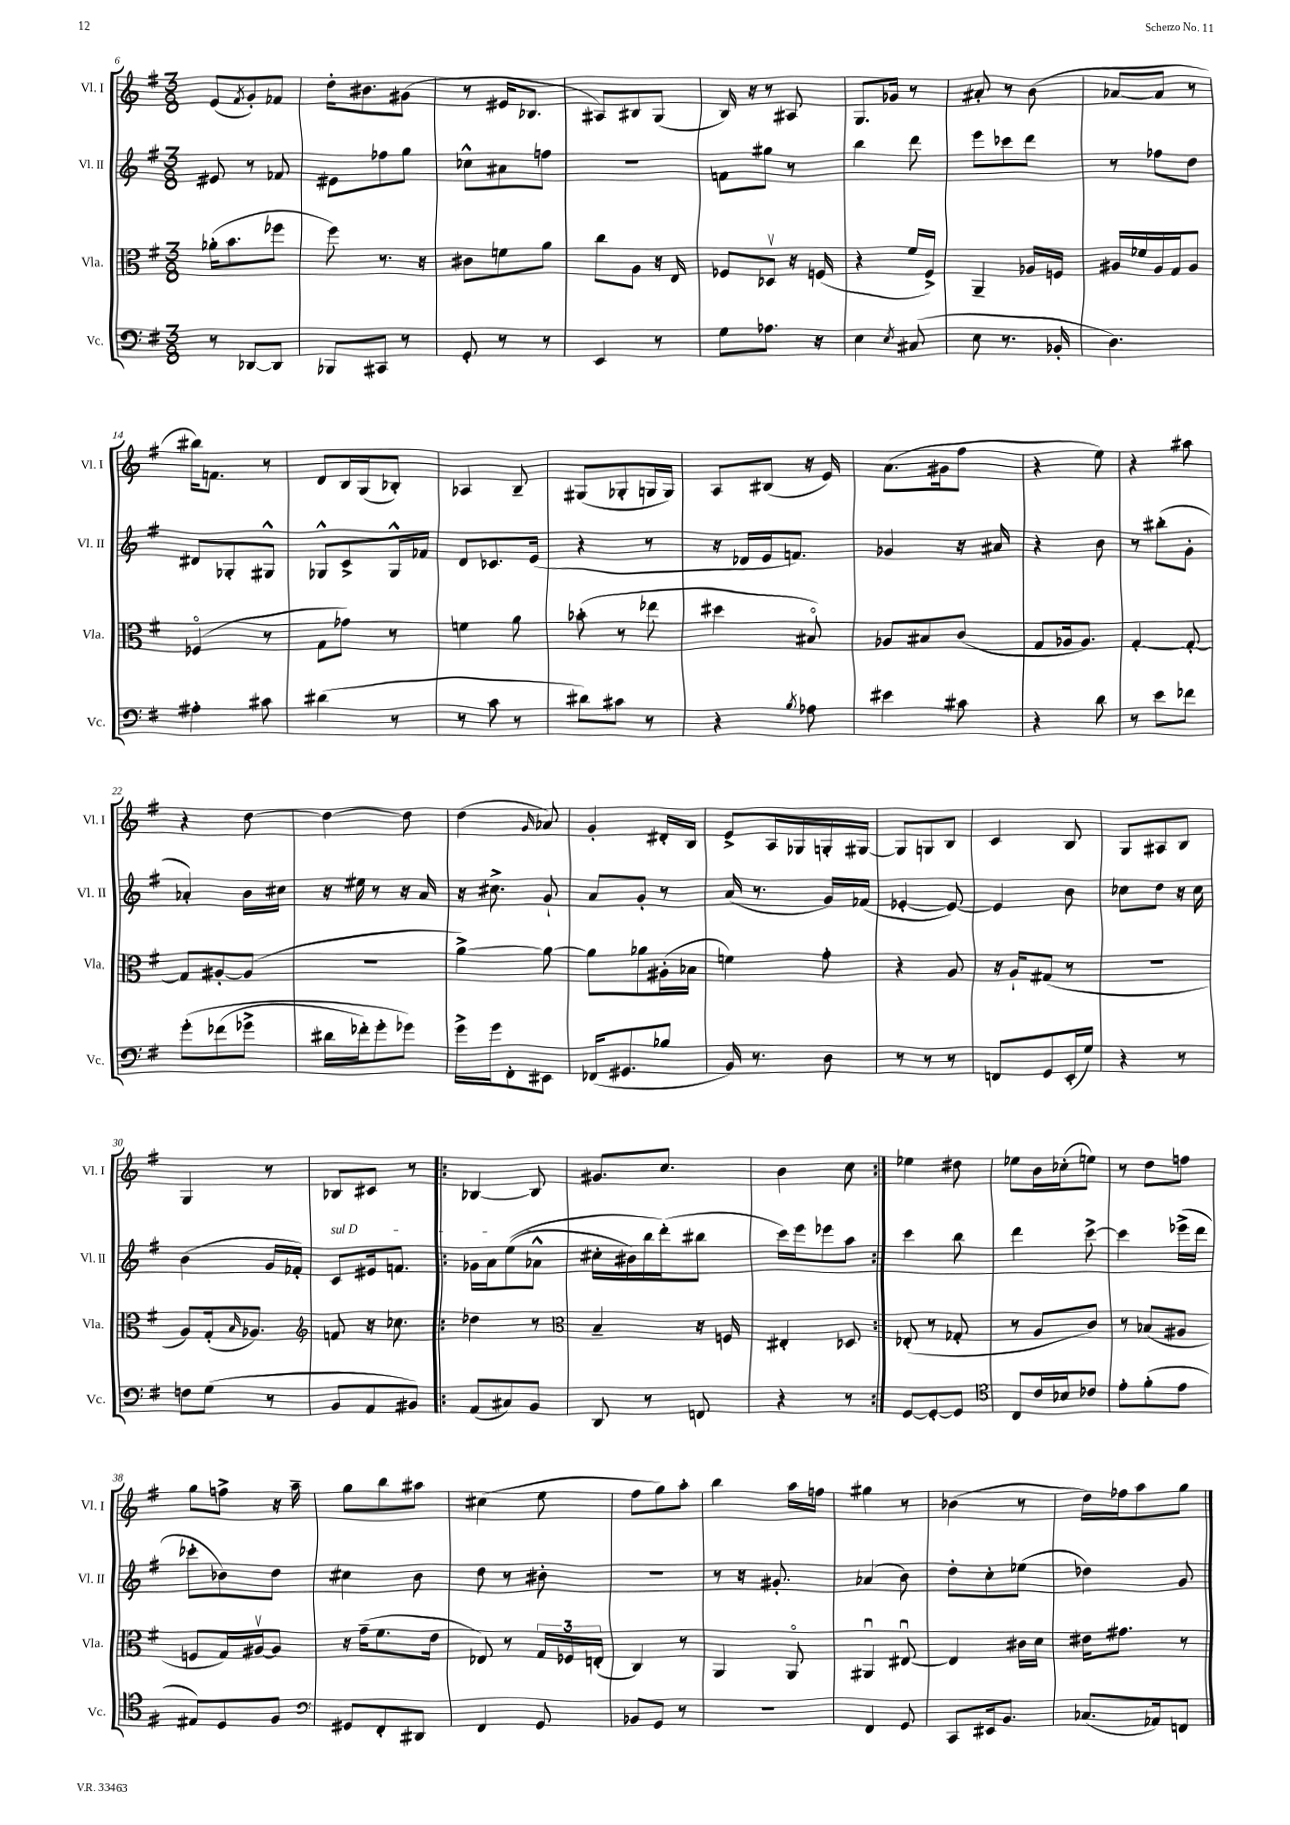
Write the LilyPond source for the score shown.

<<
\new StaffGroup <<
\new Staff = "s0" \with { instrumentName = "Vl. I" shortInstrumentName = "Vl. I" } {
    \clef treble \key g \major \numericTimeSignature \time 3/8
    e'8( \acciaccatura { fis'8 } g'8-.) fes'8 |
    d''16-. bis'8. gis'8( |
    r8 eis'16 bes8. |
    ais8) bis8 g8( |
    b16) r16 r8 ais8 |
    g8. ges'16 r8 |
    ais'8-. r8 b'8( |
    aes'8~ aes'8 r8 |
    bis''16) f'8. r8 |
    d'8 b16 g16( bes8-.) |
    aes4 b8-- |
    gis8( ges8-. g16 g16) |
    a8 bis8( r16 e'16) |
    a'8.( gis'16 fis''8 |
    r4 e''8) |
    r4 ais''8 |
    r4 d''8~ |
    d''4~ d''8 |
    d''4( \grace { g'16 } aes'8) |
    g'4-. dis'16-. b16 |
    e'8-> a16 ges16 g16-. gis16~ |
    gis8 g8 b8 |
    c'4 b8 |
    g8 ais8 b8 |
    g4 r8 |
    bes8 cis'8 r8 |
    \repeat volta 2 { bes4~ bes8 |
    gis'8. c''8. |
    b'4 c''8 | }
    ees''4 dis''8 |
    ees''8 b'16 ces''16-.( e''8) |
    r8 d''8 f''8 |
    g''8 f''8-> r16 a''16-- |
    g''8 b''8 ais''8 |
    cis''4( e''8 |
    fis''8 g''8) a''8-. |
    b''4 a''16 f''16 |
    gis''4 r8 |
    bes'4( r8 |
    d''16) fes''16 a''8 g''8 \bar "|." |
}
\new Staff = "s1" \with { instrumentName = "Vl. II" shortInstrumentName = "Vl. II" } {
    \clef treble \key g \major \numericTimeSignature \time 3/8
    eis'8 r8 fes'8 |
    eis'8 fes''8 g''8 |
    ces''8-^ ais'8 f''8 |
    R4. |
    f'8 gis''8 r8 |
    b''4 d'''8 |
    e'''8 ces'''8 d'''8 |
    r8 fes''8 d''8 |
    dis'8 ges8-. gis8-^ |
    ges8-^ c'8-> ges16-^ fes'16 |
    d'8 ces'8. e'16( |
    r4 r8 |
    r16 des'16 e'16 f'8.) |
    ges'4 r16 ais'16 |
    r4 b'8 |
    r8 bis''8-.( g'8-. |
    aes'4-.) b'16 cis''16 |
    r16 eis''16 r8 r16 a'16 |
    r16 cis''8.-> g'8-! |
    a'8 g'8-. r8 |
    a'16( r8. g'16) fes'16( |
    ees'4~-. ees'8~) |
    ees'4 b'8 |
    ces''8 d''8 r16 ces''16 |
    b'4( g'16 fes'16-.) |
    \once \override TextSpanner.bound-details.left.text = \markup { \italic "sul D" } c'8\startTextSpan eis'16 f'8. |
    \repeat volta 2 { ges'16 a'16 e''8(\( aes'8-^\stopTextSpan |
    cis''16-. bis'16) b''16 d'''16-.(\) bis''8 |
    c'''16) e'''16 ees'''8 a''8 | }
    c'''4 b''8 |
    d'''4 c'''8~-> |
    c'''4 ees'''16->( d'''16 |
    ces'''8-. bes'8) d''8 |
    cis''4 b'8 |
    d''8 r8 bis'8-. |
    R4. |
    r8 r16 gis'8.-. |
    aes'4( b'8) |
    d''8-. c''8-. ees''8( |
    des''4) g'8 \bar "|." |
}
\new Staff = "s2" \with { instrumentName = "Vla." shortInstrumentName = "Vla." } {
    \clef alto \key g \major \numericTimeSignature \time 3/8
    aes'16-.( b'8. fes''8 |
    fis''8) r8. r16 |
    cis'8 f'8 a'8 |
    c''8 a8 r16 e16 |
    fes8 des8\upbow r16 f16( |
    r4 fis'16 fis16->) |
    a,4-- aes16 f16 |
    ais16 fes'16 ais16 g16 ais8 |
    fes4\flageolet( r8 |
    g8 ges'8) r8 |
    f'4 a'8 |
    bes'8-.( r8 ees''8 |
    dis''4 bis8\flageolet) |
    aes8 bis8 c'8( |
    g8 aes16 aes8.) |
    g4~-. g8~-. |
    g8 ais8~-. ais8( |
    R4. |
    a'4~->) a'8~ |
    a'8 aes'8 ais16-.( bes16 |
    f'4) g'8-. |
    r4 a8 |
    r16 a16-! gis8( r8 |
    R4. |
    a8) g16-.( \grace { b16 } aes8.) |
    \clef treble f'8 r16 ces''8. |
    \repeat volta 2 { des''4 r8 |
    \clef alto b4-- r16 f16 |
    eis4-. des8 | }
    ees8-.( r8 ges8-. |
    r8 a8 c'8) |
    r8 bes8( ais8 |
    f8 g16) ais16~\upbow ais8 |
    r16 g'16--( fis'8. e'16 |
    ees8) r8 \tuplet 3/2 { g16 fes16 e16-.( } |
    c4) r8 |
    a,4 a,8\flageolet |
    ais,4\downbow eis8~\downbow |
    eis4 cis'16 d'16 |
    eis'16 gis'8. r8 \bar "|." |
}
\new Staff = "s3" \with { instrumentName = "Vc." shortInstrumentName = "Vc." } {
    \clef bass \key g \major \numericTimeSignature \time 3/8
    r8 des,8~ des,8 |
    bes,,8 cis,8 r8 |
    g,8-. r8 r8 |
    e,4 r8 |
    g8 aes8. r16 |
    e4 \acciaccatura { e8 } cis8( |
    e8 r8. bes,16-. |
    d4.) |
    ais4-. cis'8 |
    dis'4( r8 |
    r8 c'8 r8 |
    dis'8) cis'8 r8 |
    r4 \acciaccatura { b8 } aes8 |
    eis'4 cis'8 |
    r4 d'8 |
    r8 e'8 fes'8 |
    g'8-.\( fes'8( ges'8-> |
    dis'16 fes'16-.) g'8-. ges'8\) |
    g'16-> g'16 fis,8-. eis,8 |
    fes,16( gis,8. bes8 |
    b,16) r8. d8 |
    r8 r8 r8 |
    f,8 g,8 e,16-.( g16) |
    r4 r8 |
    f8 g8( r8 |
    b,8 a,8 bis,8) |
    \repeat volta 2 { a,8( cis8) b,8 |
    d,8 r8 f,8 |
    r4 r8 | }
    g,8~ g,8~-. g,8 |
    \clef tenor c8 c'16 bes16 ces'8 |
    e'8-. fis'8-.( e'8 |
    eis8) d8 fis8 |
    \clef bass gis,8 fis,8-. dis,8 |
    fis,4 g,8 |
    bes,8 g,8 r8 |
    R4. |
    fis,4 g,8 |
    c,8 eis,16 b,8. |
    ces8.( aes,16) f,8 \bar "|." |
}
>>
>>
\layout { \context { \Score currentBarNumber = #6 } }
